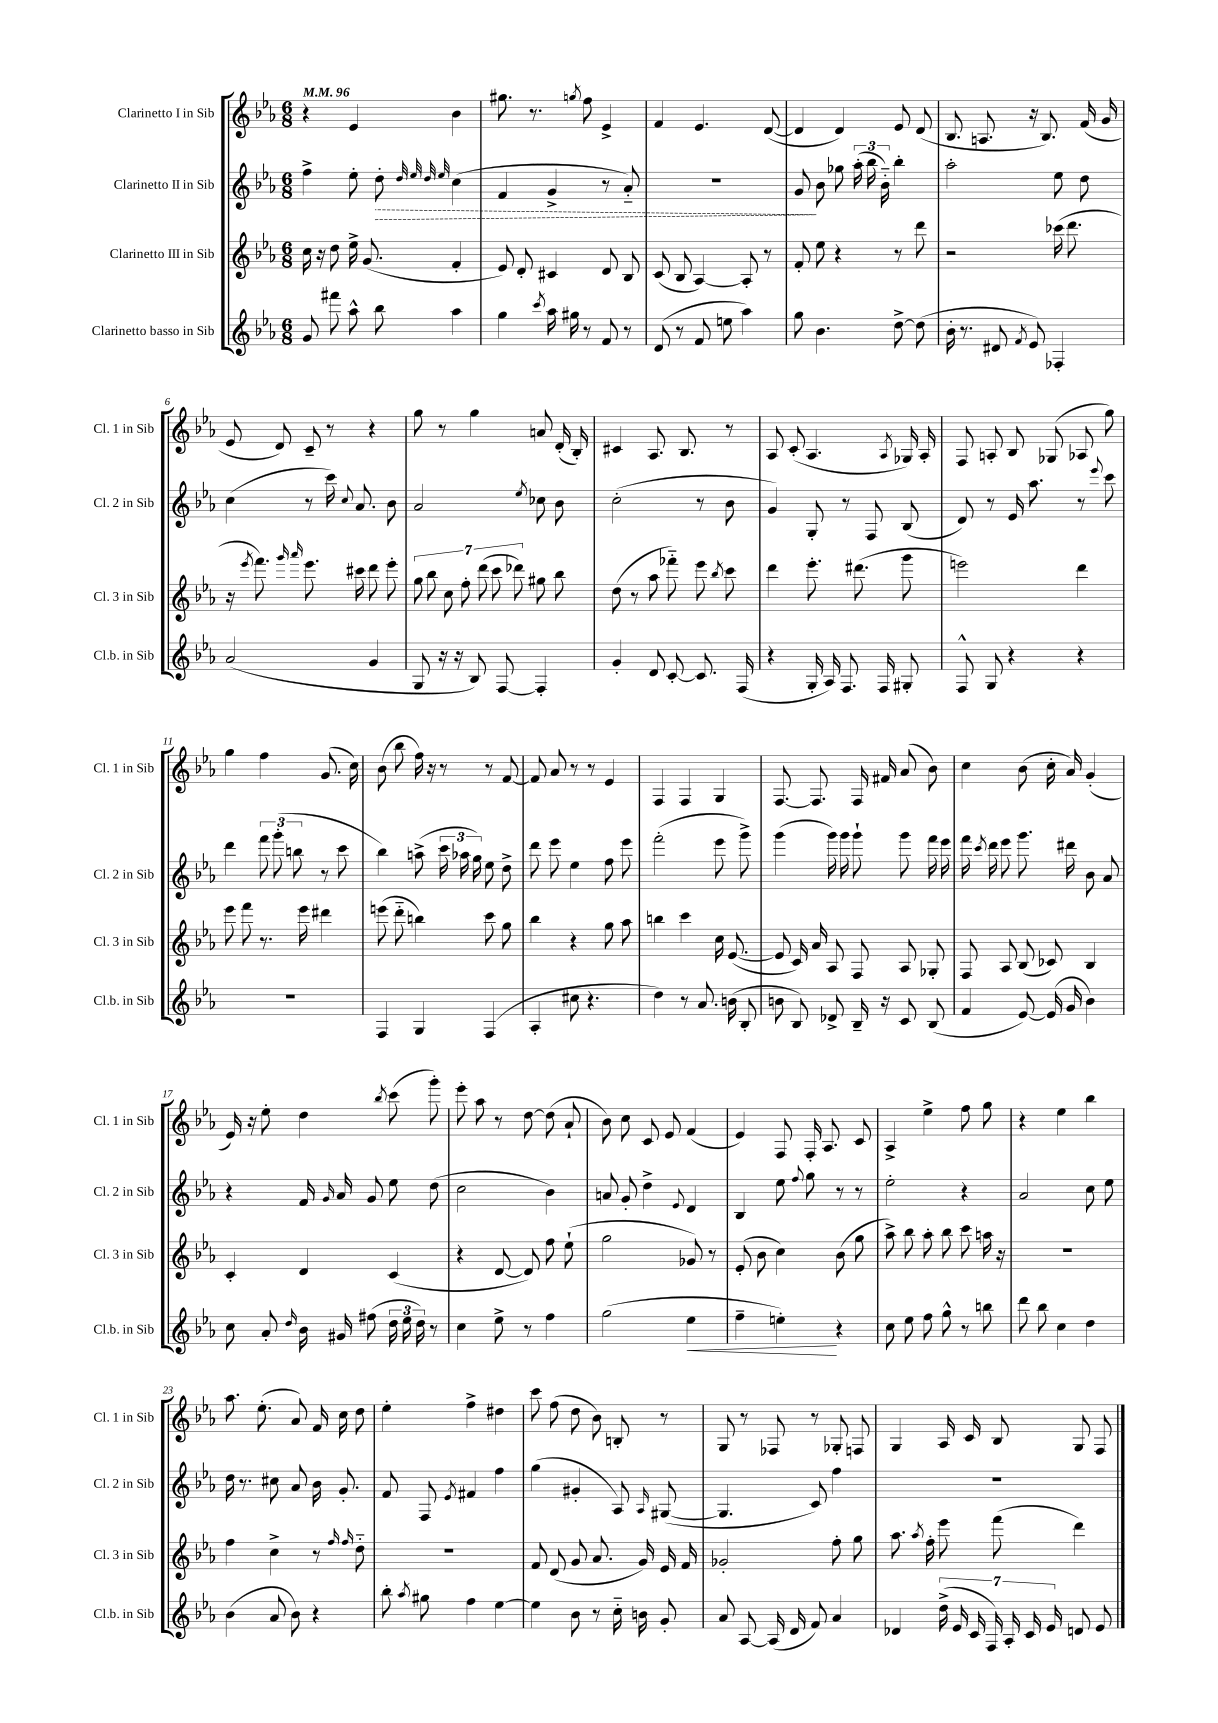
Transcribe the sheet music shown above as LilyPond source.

<<
\new StaffGroup <<
\new Staff = "s0" \with { instrumentName = "Clarinetto I in Sib" shortInstrumentName = "Cl. 1 in Sib" } {
    \clef treble \key ees \major \numericTimeSignature \time 6/8 \tempo 4 = 96
    \autoBeamOff r4 ees'4 bes'4 |
    gis''8. r8. \acciaccatura { g''8 } f''8 ees'4-> |
    f'4 ees'4. d'8~( |
    d'4 d'4) ees'8 d'8( |
    bes8. a8. r16 bes8.) f'16( g'16 |
    ees'8 d'8) c'8-- r8 r4 |
    g''8 r8 g''4 a'8 d'16-.( bes16-.) |
    cis'4 aes8. bes8. r8 |
    aes8 c'8-.( aes4. \acciaccatura { aes8 } ges16) aes16-. |
    f8 a8-. bes8 ges8( aes8 g''8) |
    g''4 f''4 g'8.( c''16) |
    bes'8( bes''8 f''16) r16 r8 r8 f'8~ |
    f'8 aes'8 r8 r8 ees'4 |
    f4 f4 g4 |
    f8.~ f8. f16 fis'16 aes'8( bes'8) |
    c''4 bes'8( c''16-. aes'16) g'4-.( |
    ees'16) r16 ees''8-. d''4 \acciaccatura { bes''8 } c'''8( g'''8-.) |
    ees'''8-. aes''8 r8 d''8~ d''8( aes'8-! |
    bes'8) c''8 c'8 ees'8 f'4( |
    ees'4) f8 f16-. aes8. c'8 |
    aes4-> ees''4-> f''8 g''8 |
    r4 ees''4 bes''4 |
    aes''8. ees''8.-.( aes'8) f'16 c''16 d''8 |
    ees''4-. f''4-> dis''4 |
    c'''8 f''8( d''8 bes'8) b8-. r8 |
    g8 r8 fes8 r8 ges8-. f8 |
    g4 aes16 c'16 bes8 g8 f8 \bar "|." |
}
\new Staff = "s1" \with { instrumentName = "Clarinetto II in Sib" shortInstrumentName = "Cl. 2 in Sib" } {
    \clef treble \key ees \major \numericTimeSignature \time 6/8
    \autoBeamOff f''4-> ees''8-. \once \override Hairpin.style = #'dashed-line d''8-.\> \grace { d''32 ees''32 d''32 ees''32 } c''4( |
    f'4 g'4-> r8 aes'8-_) |
    R2. |
    g'8\! bes'8 ges''8 \tuplet 3/2 { aes''16-.( bes''16 bes'16-_) } bes''4-. |
    aes''2-. ees''8 d''8 |
    c''4( r8 c'''16) \appoggiatura { c''8 } aes'8. bes'8 |
    aes'2 \acciaccatura { ees''8 } ces''8 bes'8 |
    c''2-.( r8 bes'8 |
    g'4) g8-. r8 f8 bes8( |
    d'8) r8 ees'16 aes''8. r8 \appoggiatura { ees'''8 } c'''8 |
    d'''4 \tuplet 3/2 { f'''8 g'''8-.( b''8 } r8 c'''8 |
    bes''4) a''8->( \tuplet 3/2 { c'''16 aes''16 g''16) } ees''8 d''8-> |
    d'''8 ees'''8 ees''4 f''8 ees'''8 |
    f'''2-.( ees'''8 g'''8->) |
    g'''4( g'''16) g'''16 g'''8-! g'''8 f'''16 ees'''16 |
    f'''16 \acciaccatura { c'''8 } d'''16 ees'''8 g'''8. dis'''16 bes'8 aes'8 |
    r4 f'16 \grace { g'16 } aes'16 g'8 ees''8 d''8( |
    c''2 bes'4) |
    a'8 g'8-. d''4-> \appoggiatura { ees'8 } d'4 |
    bes4 ees''8 \appoggiatura { f''8 } g''8 r8 r8 |
    ees''2-. r4 |
    aes'2 c''8 ees''8 |
    d''16 r8. cis''8 aes'8 bes'16 g'8.-. |
    f'8 f8 \acciaccatura { ees'8 } fis'4 f''4 |
    g''4( gis'4-. aes8) \grace { aes16 } gis8~( |
    gis4. c'8) f''4 |
    R2. \bar "|." |
}
\new Staff = "s2" \with { instrumentName = "Clarinetto III in Sib" shortInstrumentName = "Cl. 3 in Sib" } {
    \clef treble \key ees \major \numericTimeSignature \time 6/8
    \autoBeamOff c''16 r16 d''8 ees''16-> g'8.( f'4-. |
    ees'8) d'8-. cis'4 d'8 bes8 |
    c'8( bes8 aes4~) aes8-. r8 |
    f'8-. ees''8 r4 r8 d'''8 |
    r2 ces'''16( d'''8. |
    r16 \acciaccatura { ees'''8 } f'''8.) \grace { g'''16 aes'''16 } ees'''8. cis'''16 d'''8 ees'''8-. |
    \tuplet 7/4 { g''8 bes''8 c''8 f''8-. d'''8( c'''8 des'''8) } gis''8 bes''8 |
    d''8( r8 aes''8 fes'''8-_) ees'''8 \acciaccatura { bes''8 } c'''8 |
    d'''4 ees'''8.-. dis'''8.( g'''8 |
    e'''2) d'''4 |
    ees'''8 f'''8 r8. ees'''16 dis'''4 |
    e'''8( d'''8-_ b''4) c'''8 g''8 |
    bes''4 r4 g''8 aes''8 |
    b''4 c'''4 c''16 ees'8.~( |
    ees'8 c'16) aes'16 aes8 f8 aes8 ges8-. |
    f8 aes8 bes8( ces'8) bes4 |
    c'4-. d'4 c'4( |
    r4 d'8~ d'8) f''8 ees''8-!( |
    g''2 ges'8) r8 |
    ees'8-.( bes'8 c''4) bes'8( g''8 |
    aes''8->) bes''8 aes''8-. bes''8 c'''8 a''16 r16 |
    R2. |
    f''4 c''4-> r8 \grace { f''16 f''16 } d''8-_ |
    R2. |
    f'8 d'8( g'8 aes'8. g'16) ees'16 f'16 |
    ges'2-. f''8-. g''8 |
    aes''8. \acciaccatura { aes''8 } f''16-. ees'''8 f'''8( d'''4) \bar "|." |
}
\new Staff = "s3" \with { instrumentName = "Clarinetto basso in Sib" shortInstrumentName = "Cl.b. in Sib" } {
    \clef treble \key ees \major \numericTimeSignature \time 6/8
    \autoBeamOff g'8 fis'''8 aes''8-^ bes''8 aes''4 |
    g''4 \acciaccatura { c'''8 } aes''16 gis''16 r8 f'8 r8 |
    d'8( r8 f'8 e''8 aes''4) |
    g''8 bes'4. d''8~-> d''8( |
    bes'16-. r8. dis'8 \acciaccatura { f'8 } ees'8) fes4-. |
    aes'2( g'4 |
    g8 r16 r16 bes8) f8~ f4-. |
    g'4-. d'8 c'8~-. c'8. f16( |
    r4 g16-. aes16) f8. f16 gis8-. |
    f8-^ g8 r4 r4 |
    R2. |
    f4 g4 f4( |
    aes4-. cis''8 r4. |
    d''4) r8 aes'8. b'16( bes8-. |
    b'8 bes8) des'8-> bes16-- r16 c'8 bes8( |
    f'4 ees'8~) ees'16( g'16 bes'4) |
    c''8 aes'8-. \grace { d''16 } bes'16 gis'16 fis''8( \tuplet 3/2 { d''16 ees''16 d''16) } r8 |
    c''4 ees''8-> r8 f''4 |
    g''2( ees''4\< |
    f''4-- e''4-.\!) r4 |
    c''8 ees''8 f''8 g''8-^ r8 b''8 |
    d'''8 bes''8 c''4 d''4 |
    bes'4( aes'8 bes'8) r4 |
    bes''8-. \acciaccatura { aes''8 } gis''8 f''4 ees''4~ |
    ees''4 bes'8 r8 c''16-_ b'16 g'8-. |
    aes'8 aes8~ aes16( d'16 f'8) aes'4 |
    des'4 \tuplet 7/4 { d''16->( ees'16 c'16 f16) aes16-. c'16 ees'16 } d'8 ees'8 \bar "|." |
}
>>
>>
